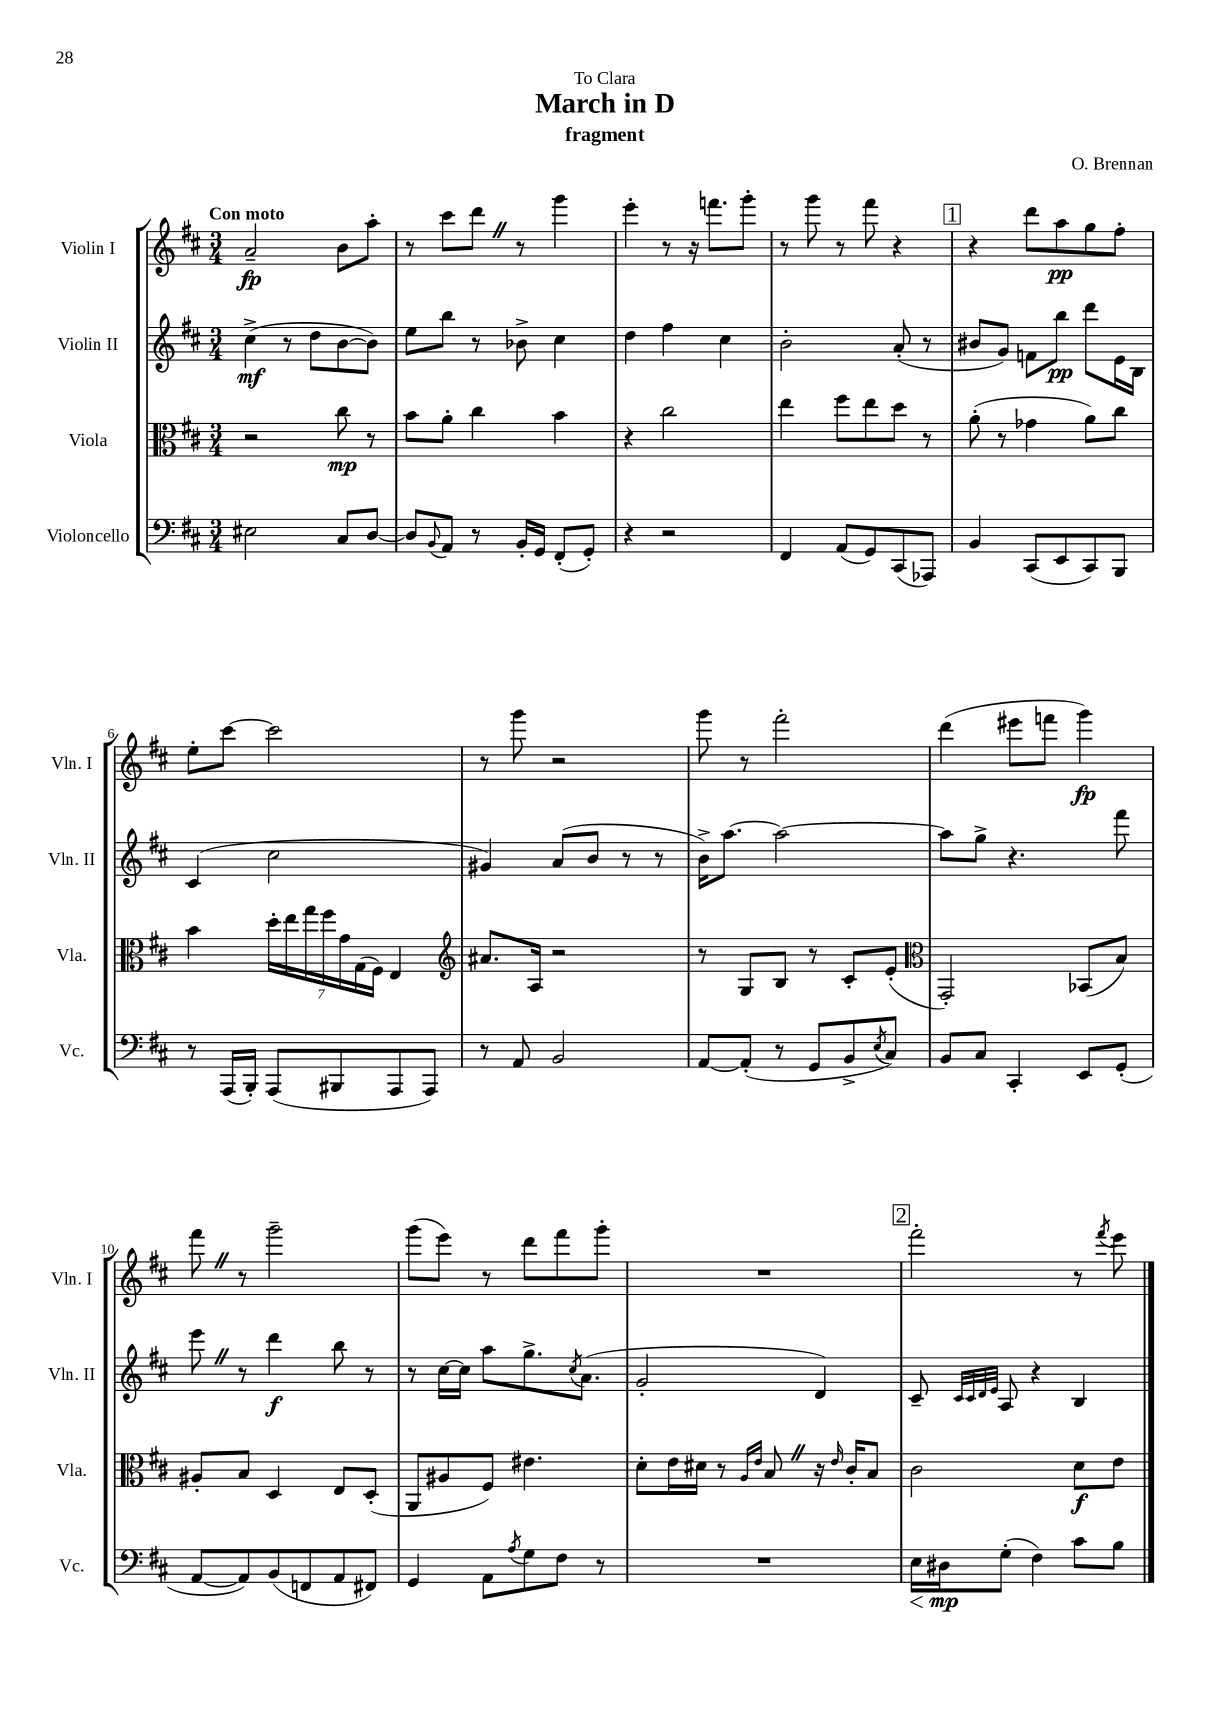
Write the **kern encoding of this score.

**kern	**kern	**kern	**kern
*staff4	*staff3	*staff2	*staff1
*clefF4	*clefC3	*clefG2	*clefG2
*k[f#c#]	*k[f#c#]	*k[f#c#]	*k[f#c#]
*M3/4	*M3/4	*M3/4	*M3/4
2E#	2r	(4cc#^	2a~
.	.	8r	.
.	.	8dd	.
8C#	8cc#	[8b	8b
[8D	8r	8b])	8aa'
=	=	=	=
8D]	8b	8ee	8r
8qqBB	.	.	.
8AA	8a'	8bb	8ccc#
8r	4cc#	8r	8ddd
16BB'	.	8b-^	8r
16GG	.	.	.
(8FF#'	4b	4cc#	4ggg
8GG')	.	.	.
=	=	=	=
4r	4r	4dd	4eee'
2r	2cc#	4ff#	8r
.	.	.	16r
.	.	.	8.fff
.	.	4cc#	.
.	.	.	8ggg'
=	=	=	=
4FF#	4ee	2b'	8r
.	.	.	8ggg
(8AA	8ff#	.	8r
8GG)	8ee	.	8fff#
(8CC#	8dd	(8a'	4r
8AAA-)	8r	8r	.
=	=	=	=
4BB	(8a'	8b#	4r
.	8r	8g)	.
(8CC#	4g-	8f	8ddd
8EE	.	8bb	8aa
8CC#)	8a)	8ddd	8gg
8BBB	8cc#	16e	8ff#'
.	.	16B	.
=	=	=	=
8r	4b	(4c#	8ee'
(16AAA	.	.	[8ccc#
16BBB')	.	.	.
(8AAA	28dd'	2cc#	2ccc#]
.	28ee	.	.
.	28gg	.	.
.	28ff#	.	.
8BBB#	.	.	.
.	28g	.	.
.	(28G	.	.
.	28F#)	.	.
8AAA	4E	.	.
8AAA)	.	.	.
=	=	=	=
*	*clefG2	*	*
8r	8.a#	4g#)	8r
8AA	.	.	8ggg
.	16A	.	.
2BB	2r	(8a	2r
.	.	8b	.
.	.	8r	.
.	.	8r	.
=	=	=	=
[8AA	8r	16b^)	8ggg
.	.	[8.aa	.
(8AA']	8G	.	8r
8r	8B	2aa_	2fff#'
8GG	8r	.	.
8BB^	8c#'	.	.
8qE	.	.	.
8C#)	(8e'	.	.
=	=	=	=
*	*clefC3	*	*
8BB	2GG')	8aa]	(4ddd
8C#	.	8gg^	.
4CC#'	.	4.r	8eee#
.	.	.	8fff
8EE	(8BB-	.	4ggg)
(8GG'	8B)	8fff#	.
=	=	=	=
[8AA	8A#'	8eee	8fff#
8AA])	8B	8r	8r
(8BB	4D	4ddd	2ggg~
8FF	.	.	.
8AA	8E	8bb	.
8FF#)	(8D'	8r	.
=	=	=	=
4GG	8AA	8r	(8ggg
.	8A#	[16cc#	8eee)
.	.	16cc#]	.
8AA	8F#)	8aa	8r
8qA	.	.	.
8G	4.e#	8.gg^	8ddd
8F#	.	.	8fff#
.	.	8qcc#	.
.	.	(8.a	.
8r	.	.	8ggg'
=	=	=	=
2.r	8d'	2g'	2.r
.	16e	.	.
.	16d#	.	.
.	8r	.	.
.	16qqA	.	.
.	16qqe	.	.
.	8B	.	.
.	16r	4d)	.
.	16qqe	.	.
.	16c#'	.	.
.	8B	.	.
=	=	=	=
16E	2c#	8c#~	2fff#'
16D#	.	.	.
.	.	32qqc#	.
.	.	32qqc#	.
.	.	32qqd	.
.	.	32qqe	.
(8G'	.	8A	.
4F#)	.	4r	.
8c#	8d	4B	8r
.	.	.	8qfff#
8B	8e	.	8eee
==	==	==	==
*-	*-	*-	*-
